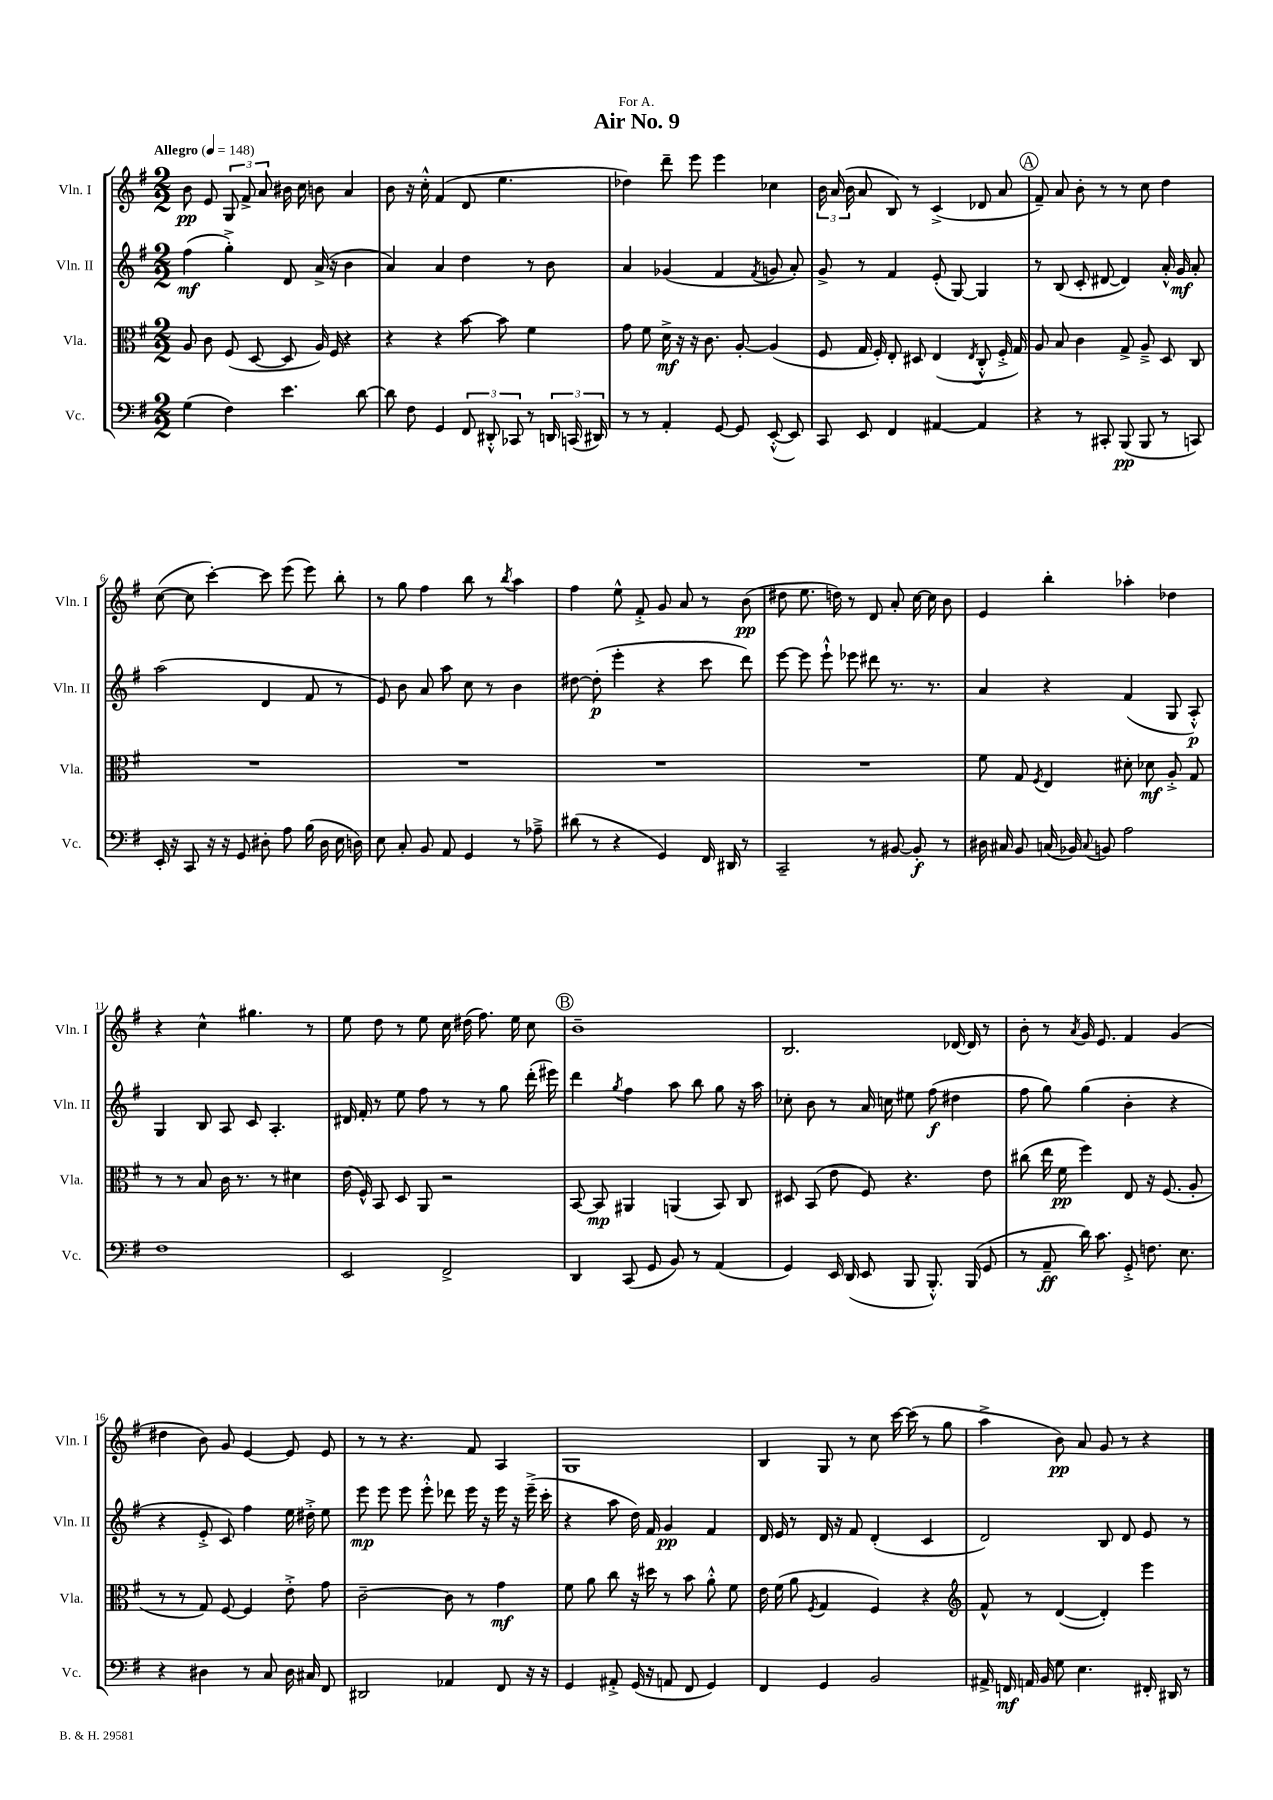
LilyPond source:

\header { title = "Air No. 9" dedication = "For A." }
<<
\new StaffGroup <<
\new Staff = "s0" \with { instrumentName = "Vln. I" shortInstrumentName = "Vln. I" } {
    \clef treble \key g \major \numericTimeSignature \time 2/2 \tempo "Allegro" 4 = 148
    \autoBeamOff b'8\pp e'8 \tuplet 3/2 { g8 fis'8-> a'8 } bis'16 c''16 b'8 a'4 |
    b'8 r16 c''16-.-^ fis'4( d'8 e''4. |
    des''4) d'''8-- e'''8 e'''4 ces''4 |
    \tuplet 3/2 { b'16 a'16( b'16 } a'8 b8) r8 c'4->( des'8 a'8 |
    \mark \markup { \circle "A" } fis'8--) a'8 b'8-. r8 r8 c''8 d''4 |
    c''8~( c''8 c'''4~-.) c'''8 e'''8( e'''8) b''8-. |
    r8 g''8 fis''4 b''8 r8 \acciaccatura { b''8 } a''4 |
    fis''4 e''8-^ fis'8-.-> g'8 a'8 r8 b'8\pp( |
    dis''8 e''8. d''16) r8 d'8 a'8-. c''16~ c''16 b'8 |
    e'4 b''4-. aes''4-. des''4 |
    r4 c''4-^ gis''4. r8 |
    e''8 d''8 r8 e''8 c''16 dis''16( fis''8.) e''16 c''8 |
    \mark \markup { \circle "B" } b'1-- |
    b2. des'16~ des'16 r8 |
    b'8-. r8 \acciaccatura { a'8 } g'16 e'8. fis'4 g'4( |
    dis''4 b'8) g'8 e'4~ e'8 e'8 |
    r8 r8 r4. fis'8 a4 |
    g1 |
    b4 g8 r8 c''8 c'''16~ c'''16( r8 g''8 |
    a''4-> b'8\pp) a'8 g'8 r8 r4 \bar "|." |
}
\new Staff = "s1" \with { instrumentName = "Vln. II" shortInstrumentName = "Vln. II" } {
    \clef treble \key g \major \numericTimeSignature \time 2/2
    \autoBeamOff fis''4\mf( g''4-.->) d'8 a'16->( r16 b'4 |
    a'4) a'4 d''4 r8 b'8 |
    a'4 ges'4( fis'4 \acciaccatura { fis'8 } g'8 a'8-.) |
    g'8-> r8 fis'4 e'8-.( g8~) g4 |
    \mark \markup { \circle "A" } r8 b8( c'8-. dis'8~ dis'4) a'16-.-^ g'16\mf a'8-. |
    a''2( d'4 fis'8 r8 |
    e'8) b'8 a'8 a''8 c''8 r8 b'4 |
    dis''8~ dis''8-.\p( e'''4-. r4 c'''8 d'''8) |
    e'''8~ e'''8 e'''8-!-^ ees'''8 dis'''8 r8. r8. |
    a'4 r4 fis'4( g8 a8-.-^\p) |
    g4 b8 a8 c'8 a4.-. |
    dis'16 fis'16-. r8 e''8 fis''8 r8 r8 g''8 d'''16-.( eis'''16) |
    \mark \markup { \circle "B" } d'''4 \acciaccatura { g''8 } fis''4 a''8 b''8 g''8 r16 a''16 |
    ces''8-. b'8 r8 a'16 c''16 eis''8 fis''8\f( dis''4 |
    fis''8 g''8) g''4( b'4-. r4 |
    r4 e'8-.-> c'8) fis''4 e''16 dis''16-.-> e''8 |
    e'''8\mp e'''8 e'''8 e'''8-.-^ des'''8 e'''16 r16 e'''16 r16 e'''16--->( c'''16-. |
    r4 a''8 d''16) fis'16 g'4\pp fis'4 |
    d'16 e'16 r8 d'16 r16 fis'8 d'4-.( c'4 |
    d'2) b8 d'8 e'8 r8 \bar "|." |
}
\new Staff = "s2" \with { instrumentName = "Vla." shortInstrumentName = "Vla." } {
    \clef alto \key g \major \numericTimeSignature \time 2/2
    \autoBeamOff a8 c'8 fis8( d8~ d8 a16) fis16 r4 |
    r4 r4 b'8~ b'8 fis'4 |
    g'8 fis'8 d'16->\mf r16 r16 c'8. a8~-. a4( |
    fis8 g16 fis16-.) e8-. dis8 e4( \acciaccatura { e8 } c8-.-^ fis16-.-> g16) |
    \mark \markup { \circle "A" } a8 b8 c'4 g8-> a8---> d8 c8 |
    R1 |
    R1 |
    R1 |
    R1 |
    fis'8 g8 \acciaccatura { fis8 } e4 dis'8-. des'8\mf a8-.-> g8 |
    r8 r8 b8 c'16 r8. r8 dis'4 |
    e'16( fis16-^) b,8 d8 a,8 r2 |
    \mark \markup { \circle "B" } b,8~ b,8\mp ais,4 a,4( b,8) c8 |
    dis8 b,8( e'8 fis8) r4. e'8 |
    cis''8( e''16 fis'16\pp fis''4) e8 r16 fis8.( a8-. |
    r8 r8 g8) fis8~ fis4 e'8-.-> g'8 |
    c'2~-- c'8 r8 g'4\mf |
    fis'8 a'8 c''8 r16 dis''16 r8 b'8 a'8-.-^ fis'8 |
    e'16 fis'16( a'8 \acciaccatura { fis8 } g4 fis4) r4 |
    \clef treble fis'8-^ r8 d'4~( d'4-.) e'''4 \bar "|." |
}
\new Staff = "s3" \with { instrumentName = "Vc." shortInstrumentName = "Vc." } {
    \clef bass \key g \major \numericTimeSignature \time 2/2
    \autoBeamOff g4( fis4) e'4. d'8~ |
    d'8 fis8 g,4 \tuplet 3/2 { fis,8 dis,8-.-^ ces,8 } r8 \tuplet 3/2 { d,16 c,16( dis,16) } |
    r8 r8 a,4-. g,8~ g,8 e,8~-.-^( e,8) |
    c,8 e,8 fis,4 ais,4~ ais,4 |
    \mark \markup { \circle "A" } r4 r8 cis,8-. b,,8\pp( b,,8 r8 c,8) |
    e,16-. r16 c,8 r16 r16 g,8 dis8-. a8 b16( dis16 e16 d16) |
    e8 c8-. b,8 a,8 g,4 r8 aes8---> |
    dis'8( r8 r4 g,4) fis,16 dis,16 r8 |
    c,2-- r8 bis,8~ bis,8-.\f r8 |
    dis16 cis16 b,8 c16( bes,16) \appoggiatura { c8 } b,8 a2 |
    fis1 |
    e,2 fis,2-> |
    \mark \markup { \circle "B" } d,4 c,8( g,8 b,8) r8 a,4( |
    g,4) e,16 d,16( e,8 b,,8 b,,8.-.-^) b,,16( g,8 |
    r8 a,8--\ff d'16) c'8. g,8-.-> f8. e8. |
    r4 dis4 r8 c8 dis16 cis16 fis,8 |
    dis,2 aes,4 fis,8 r16 r16 |
    g,4 ais,8-.-> g,16( r16 a,8 fis,8 g,4) |
    fis,4 g,4 b,2 |
    ais,16-> f,16\mf a,16 b,16 g8 e4. fis,16-. dis,16 r8 \bar "|." |
}
>>
>>
